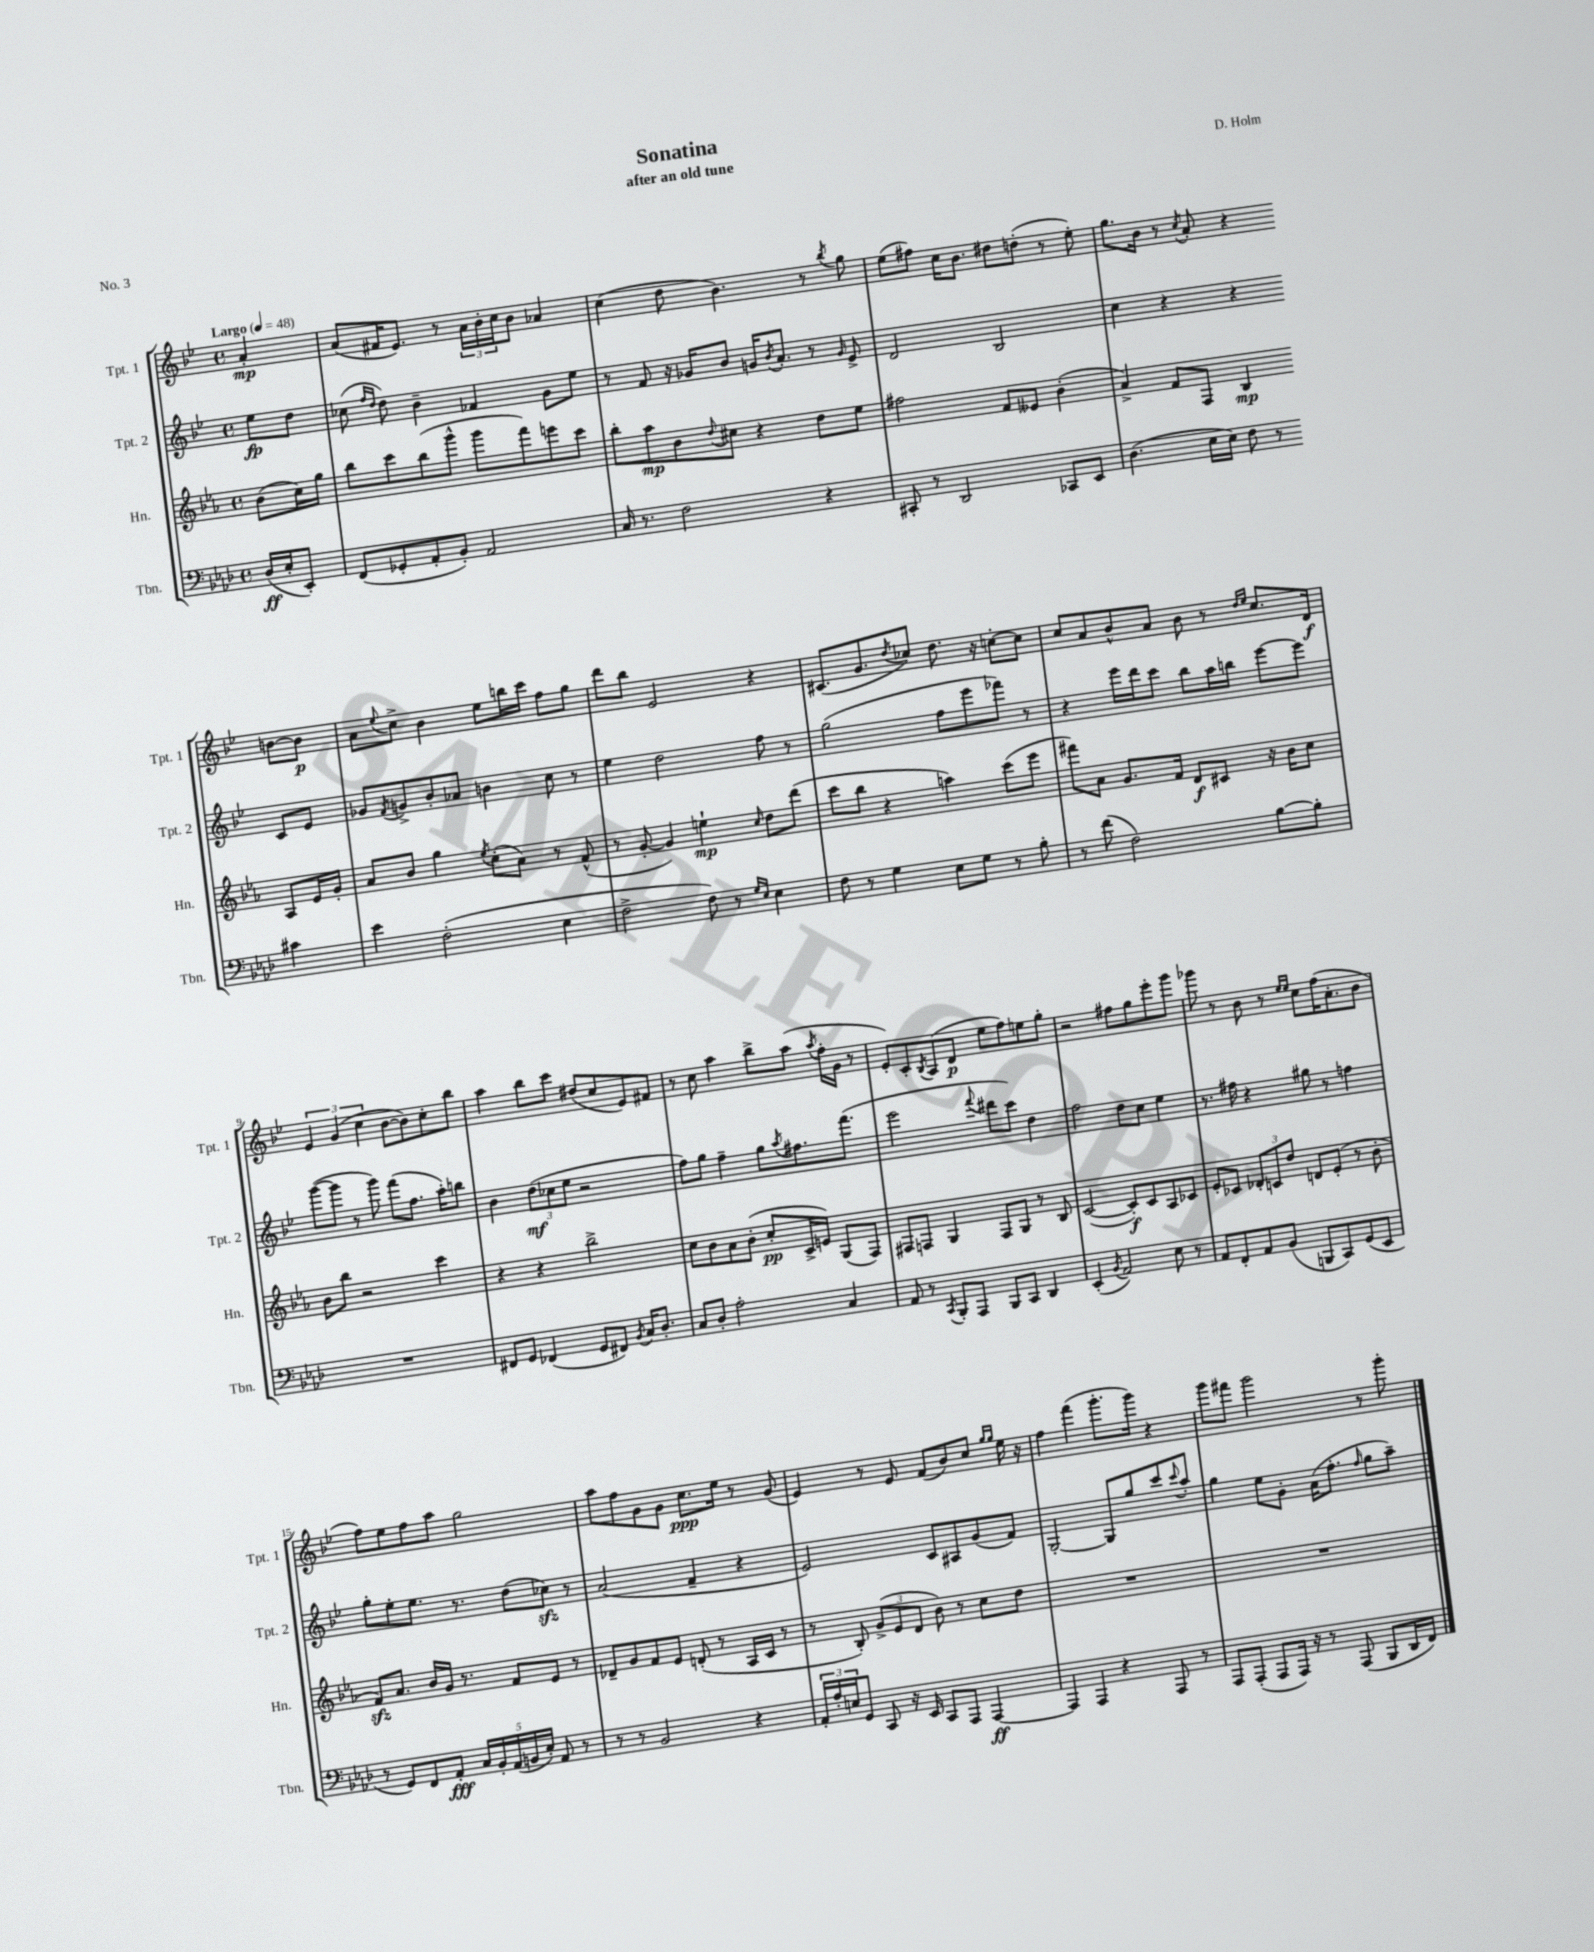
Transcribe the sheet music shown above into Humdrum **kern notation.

**kern	**dynam	**kern	**dynam	**kern	**dynam	**kern	**dynam
*part4	*part4	*part3	*part3	*part2	*part2	*part1	*part1
*staff4	*staff4	*staff3	*staff3	*staff2	*staff2	*staff1	*staff1
*I"Tbn.	*	*I"Hn.	*	*I"Tpt. 2	*	*I"Tpt. 1	*
*I'Tbn.	*	*I'Hn.	*	*I'Tpt. 2	*	*I'Tpt. 1	*
*clefF4	*	*clefG2	*	*clefG2	*	*clefG2	*
*k[b-e-a-d-]	*	*k[b-e-a-]	*	*k[b-e-]	*	*k[b-e-]	*
*M4/4	*	*M4/4	*	*M4/4	*	*M4/4	*
*met(c)	*	*met(c)	*	*met(c)	*	*met(c)	*
*MM48	*	*MM48	*	*MM48	*	*MM48	*
=	=	=	=	=	=	=	=
!	!	!	!	!	!	!LO:TX:a:B:t=Largo	!
(16D-/LL	ff	(8b-\L	.	8ee-\L	fp	4a'/	mp
16E-'/J	.	.	.	.	.	.	.
8EE-'/J)	.	16cc\L)	.	8dd\J	.	.	.
.	.	16gg\JJ	.	.	.	.	.
=1	=1	=1	=1	=1	=1	=1	=1
(8FF/L	.	8bb-\L	.	(8cc-X\	.	(8a/L	.
.	.	.	.	16qqff/LL	.	.	.
.	.	.	.	16qqdd/JJ	.	.	.
8GG-X'/	.	8ccc\	.	8dd\)	.	16f#X/K	.
.	.	.	.	.	.	8.e-/J)	.
8AA-'/	.	(8bb-\	.	4b-~\	.	.	.
8BB-'/J)	.	8ggg^^\J	.	.	.	8r	.
2AA-/	.	8ggg\L	.	4f-X/	.	24a\LL	.
.	.	.	.	.	.	24b-'\	.
.	.	.	.	.	.	24cc\J	.
.	.	8fff\)	.	.	.	8b-\J	.
.	.	8eeen\	.	8g\L	.	4a-X/	.
.	.	8ccc\J	.	8ee-\J	.	.	.
=2	=2	=2	=2	=2	=2	=2	=2
16C/	.	8bb-'\L	.	8r	.	(4cc\	.
8.r	.	.	.	.	.	.	.
.	.	8aa-\	mp	8f/	.	.	.
2F\	.	8b-\	.	16r	.	8dd\	.
.	.	.	.	16g-X/KL	.	.	.
.	.	8qqdd/	.	.	.	.	.
.	.	8cc#X\J	.	8b-/J	.	4.b-\)	.
.	.	4r	.	16gn/KL	.	.	.
.	.	.	.	8qb-/	.	.	.
.	.	.	.	8.a'/J	.	.	.
4r	.	8dd\L	.	8r	.	8r	.
.	.	.	.	16qqg/	.	8qbb-/	.
.	.	8ee-\J	.	8e-^/	.	8gg\	.
=3	=3	=3	=3	=3	=3	=3	=3
8CC#X'/	.	2ff#X\	.	2d/	.	(8ee-\L	.
8r	.	.	.	.	.	8ff#X\J)	.
2DD-/	.	.	.	.	.	16cc\KL	.
.	.	.	.	.	.	8.b-\J	.
.	.	8f/L	.	2B-/	.	8dd#X\L	.
.	.	8e--X/J	.	.	.	(8ddn'\J	.
8CC-X/L	.	(4b-'\	.	.	.	8r	.
8EE-/J	.	.	.	.	.	8ee-'\)	.
=4	=4	=4	=4	=4	=4	=4	=4
(4.D-\	.	4a-^/)	.	4cc\	.	8.gg\L	.
.	.	.	.	.	.	16b-\Jk	.
.	.	8f/L	.	4r	.	8r	.
.	.	.	.	.	.	8qcc/	.
16E-\LL	.	8F/J	.	.	.	8a'/	.
16E-\JJ)	.	.	.	.	.	.	.
8F\	.	4B-/	mp	4r	.	4r	.
8r	.	.	.	.	.	.	.
4c#X\	.	8A-/L	.	8c/L	.	[8bn\L	.
.	.	16e-/L	.	8e-/J	.	8b\J]	p
.	.	16g'/JJ	.	.	.	.	.
!!LO:LB:g=z
=5	=5	=5	=5	=5	=5	=5	=5
4e-\	.	8a-/L	.	8g-X/L	.	8a\L	.
.	.	.	.	8qf/	.	8qqee-/	.
.	.	8b-/J	.	8gn^/	.	8cc^\J	.
(2F'\	.	4gg\	.	8b-'/	.	4b-\	.
.	.	.	.	8a-X/J	.	.	.
.	.	8qee-/	.	.	.	.	.
.	.	(8cc'\L	.	4bn\	.	8ee-\L	.
.	.	8a-\J)	.	.	.	16bbn\L	.
.	.	.	.	.	.	16ccc\JJ	.
4E-\	.	8r	.	8cc\	.	8ff\L	.
.	.	(8f^^/	.	8r	.	8gg\J	.
=6	=6	=6	=6	=6	=6	=6	=6
2F^\	.	8r	.	4ee-\	.	8ddd\L	.
.	.	[8g'/	.	.	.	8bb-\J	.
.	.	4g/])	.	2dd\	.	2e-/	.
8F\)	.	4een`\	mp	.	.	.	.
8r	.	.	.	.	.	.	.
16qqG/LL	.	.	.	.	.	.	.
16qqE-/JJ	.	16qqcc/	.	.	.	.	.
4E-\	.	8dd\L	.	8ff\	.	4r	.
.	.	(8ddd\J	.	8r	.	.	.
=7	=7	=7	=7	=7	=7	=7	=7
8F\	.	8ccc\L	.	(2gg\	.	(8.c#X/L	.
8r	.	8bb-\J	.	.	.	.	.
.	.	.	.	.	.	8.g/	.
4G\	.	4r	.	.	.	.	.
.	.	.	.	.	.	8qdd/	.
.	.	.	.	.	.	8cc-X/J)	.
8E-\L	.	4aan\)	.	8ff\L	.	8.dd\	.
8G\J	.	.	.	8eee-\	.	.	.
.	.	.	.	.	.	16r	.
8r	.	(8ccc\L	.	8fff-X\J)	.	[8ccn'\L	.
8B-'\	.	8eee-\J	.	8r	.	8cc\J]	.
=8	=8	=8	=8	=8	=8	=8	=8
8r	.	8fff#X\L)	.	4r	.	8cc/L	.
(8f\	.	8a-\J	.	.	.	8a/	.
2F\)	.	8.g/L	.	16eee-\LL	.	8b-^^/	.
.	.	.	.	16ddd\J	.	.	.
.	.	.	.	8ccc\J	.	8a/J	.
.	.	16f/Jk	.	.	.	.	.
.	.	8d/L	f	8bb-\L	.	8b-\	.
.	.	8c#X/J	.	16aa\L	.	8r	.
.	.	.	.	16bbn\JJ	.	.	.
.	.	.	.	.	.	16qqdd/LL	.
.	.	.	.	.	.	16qqee-/JJ	.
[8B-\L	.	16r	.	[8eee-\L	.	8.cc/L	.
.	.	16b-\KL	.	.	.	.	.
8B-'\J]	.	8cc\J	.	8eee-\J]	.	.	.
.	.	.	.	.	.	16d/Jk	f
!!LO:LB:g=z
=9	=9	=9	=9	=9	=9	=9	=9
1r	.	8b-\L	.	([8ggg\L	.	6e-/	.
.	.	8bb-\J	.	8ggg\J]	.	.	.
.	.	.	.	.	.	(6g/	.
.	.	2r	.	8r	.	.	.
.	.	.	.	.	.	6cc\	.
.	.	.	.	8ggg\)	.	.	.
.	.	.	.	(8fff\L	.	[8b-\L	.
.	.	.	.	8.ff\J	.	8b-\])	.
.	.	4ccc\	.	.	.	8cc'\	.
.	.	.	.	16aa'\KL)	.	.	.
.	.	.	.	8bbn\J	.	8bb-\J	.
=10	=10	=10	=10	=10	=10	=10	=10
8FF#X/L	.	4r	.	4b-\	.	4aa\	.
8GG/J	.	.	.	.	.	.	.
(4FF-X/	.	4r	.	(12dd\L	mf	8bb-\L	.
.	.	.	.	12cc-X\	.	.	.
.	.	.	.	.	.	8ccc\J	.
.	.	.	.	12ee-\J	.	.	.
8GG/L	.	2bb-^\	.	2r	.	(8dd#X/L	.
8FF#X/J)	.	.	.	.	.	8cc/	.
8qBB-/	.	.	.	.	.	.	.
16C/KL	.	.	.	.	.	8e-/)	.
8.D-'/J	.	.	.	.	.	.	.
.	.	.	.	.	.	8f#X/J	.
=11	=11	=11	=11	=11	=11	=11	=11
8C/L	.	8cc\L	.	8ff\L)	.	8r	.
8D-'/J	.	8b-\	.	8gg\J	.	8cc\	.
2A-'\	.	8a-\	.	4ff~\	.	4aa\	.
.	.	(8b-'\J	.	.	.	.	.
.	.	8cc'/L	pp	8gg\L	.	8bb-^\L	.
.	.	.	.	8qaa/	.	.	.
.	.	16c^/L	.	8.ff#X\	.	(8aa\J	.
.	.	16en/JJ)	.	.	.	.	.
.	.	.	.	.	.	8qaa/	.
4C/	.	(8G/L	.	.	.	16ff'\LL	.
.	.	.	.	(8.fff\J	.	16g\JJ	.
.	.	8F/J)	.	.	.	8r	.
=12	=12	=12	=12	=12	=12	=12	=12
8AA-/	.	8F#X/L	.	2eee-\	.	8e-'/L)	.
8r	.	8Fn/J	.	.	.	8c'/	.
8qCC/	.	.	.	.	.	8qB-/	.
8BBB-'/L	.	4G/	.	.	.	(8A/	.
8AAA-/J	.	.	.	.	.	8d/J	p
.	.	.	.	8qqfff/	.	.	.
8BBB-/L	.	8F/L	.	8ddd#X\L	.	8ee-\L	.
8CC/J	.	8G/J	.	8ccc\J)	.	8ff\)	.
4DD-/	.	8r	.	4dd\	.	8een\	.
.	.	8B-/	.	.	.	8gg'\J	.
=13	=13	=13	=13	=13	=13	=13	=13
(4EE-'/	.	([2c/	.	2ff\	.	2r	.
8qBB-/	.	.	.	.	.	.	.
2AA-/)	.	.	.	.	.	.	.
.	.	8c'/L])	f	8dd\L	.	8ff#X\L	.
.	.	8c/	.	8cc\J	.	8gg\	.
8E-\	.	8A-/	.	4ee-\	.	8eee-'\	.
8r	.	8c-X/J	.	.	.	8ggg\J	.
=14	=14	=14	=14	=14	=14	=14	=14
8AA-/L	.	8e-'/L	.	8.r	.	8ggg-X\	.
8FF'/	.	8c-X/J	.	.	.	8r	.
.	.	.	.	16ff#X\	.	.	.
8AA-/	.	12d-X'/L	.	4r	.	8b-\	.
.	.	12cn/	.	.	.	.	.
(8BB-/J	.	.	.	.	.	8r	.
.	.	12dd/J	.	.	.	.	.
.	.	.	.	.	.	16qqee-/LL	.
.	.	.	.	.	.	16qqee-/JJ	.
8BBBn/L	.	8dn/L	.	8gg#X\	.	8cc\L	.
8CC/)	.	(8e-'/J	.	8r	.	(16ff\K	.
.	.	.	.	.	.	8.a'\	.
(8GG/	.	8r	.	4ffn\	.	.	.
8EE-/J	.	8b-'\	.	.	.	8b-\J	.
!!LO:LB:g=z
=15	=15	=15	=15	=15	=15	=15	=15
8r	.	8fzz/L)	.	8gg'\L	.	8ff\L)	.
8GG/L)	.	8.a-/J	.	8ee-'\	.	8ee-\	.
8FF/	.	.	.	8.ee-\J	.	8ff\	.
.	.	16b-/LL	.	.	.	.	.
8AA-'/J	fff	16g/JJ	.	.	.	8aa\J	.
.	.	8.r	.	8.r	.	.	.
20C/LL	.	.	.	.	.	2gg\	.
20BB-'/	.	.	.	.	.	.	.
(20AA-/	.	.	.	.	.	.	.
.	.	8f/L	.	(8dd\L	.	.	.
20BBn/	.	.	.	.	.	.	.
20E-'/JJ)	.	.	.	.	.	.	.
8AA-/	.	8e-/J	.	8cc-Xzz\J)	.	.	.
8r	.	8r	.	8r	.	.	.
=16	=16	=16	=16	=16	=16	=16	=16
8r	.	8d-X~/L	.	(2a/	.	8aa\L	.
8r	.	8g/	.	.	.	8ff\	.
2BB-/	.	8f/	.	.	.	8g\	.
.	.	8e-/J	.	.	.	8g\J	.
.	.	(8dn'/	.	4f~/	.	8.cc\L	ppp
.	.	8r	.	.	.	.	.
.	.	.	.	.	.	16ee-\Jk	.
4r	.	16A-/LL	.	4r	.	8r	.
.	.	16c/JJ	.	.	.	.	.
.	.	8r	.	.	.	(8g/	.
=17	=17	=17	=17	=17	=17	=17	=17
24AA-'/LL	.	8r	.	2e-/)	.	4e-/)	.
24A-'/	.	.	.	.	.	.	.
24En/J	.	.	.	.	.	.	.
8GG/J	.	8B-'/)	.	.	.	.	.
8CC/	.	(12g^/L	.	.	.	8r	.
.	.	12e-/	.	.	.	.	.
16r	.	.	.	.	.	8e-/	.
.	.	12d/J	.	.	.	.	.
16EE-/	.	.	.	.	.	.	.
8CC/L	.	8b-\)	.	8c/L	.	(8f/L	.
8AAA-/J	.	8r	.	8A#X/	.	8b-/)	.
[4AAA-/	ff	8cc\L	.	(8g/	.	8cc/J	.
.	.	.	.	.	.	16qqgg/LL	.
.	.	.	.	.	.	16qqgg/JJ	.
.	.	8dd\J	.	8f/J)	.	16ee-\	.
.	.	.	.	.	.	16r	.
=18	=18	=18	=18	=18	=18	=18	=18
4AAA-/]	.	1r	.	[2G'/	.	4ff\	.
4AAA-/	.	.	.	.	.	(4fff\	.
4r	.	.	.	8G/L]	.	8.ggg'\L	.
.	.	.	.	8gg/	.	.	.
.	.	.	.	.	.	16ggg\Jk)	.
8AAA-/	.	.	.	8ccc/	.	4r	.
.	.	.	.	8qqccc/	.	.	.
8r	.	.	.	8aa'/J	.	.	.
=19	=19	=19	=19	=19	=19	=19	=19
8AAA-/L	.	1r	.	4gg\	.	8ggg\L	.
(8AAA-'/J	.	.	.	.	.	8fff#X\J	.
8AAA-/L	.	.	.	8ee-\L	.	2ggg\	.
16AAA-/Jk)	.	.	.	8g'\J	.	.	.
16r	.	.	.	.	.	.	.
8r	.	.	.	(16a\KL	.	.	.
.	.	.	.	8.ff'\J	.	.	.
(8AAA-/	.	.	.	.	.	.	.
.	.	.	.	16qqff/	.	.	.
8BBB-/L	.	.	.	8gg\L	.	8r	.
16DD-/L	.	.	.	8aa~\J)	.	8ggg'\	.
16FF/JJ)	.	.	.	.	.	.	.
==	==	==	==	==	==	==	==
*-	*-	*-	*-	*-	*-	*-	*-
